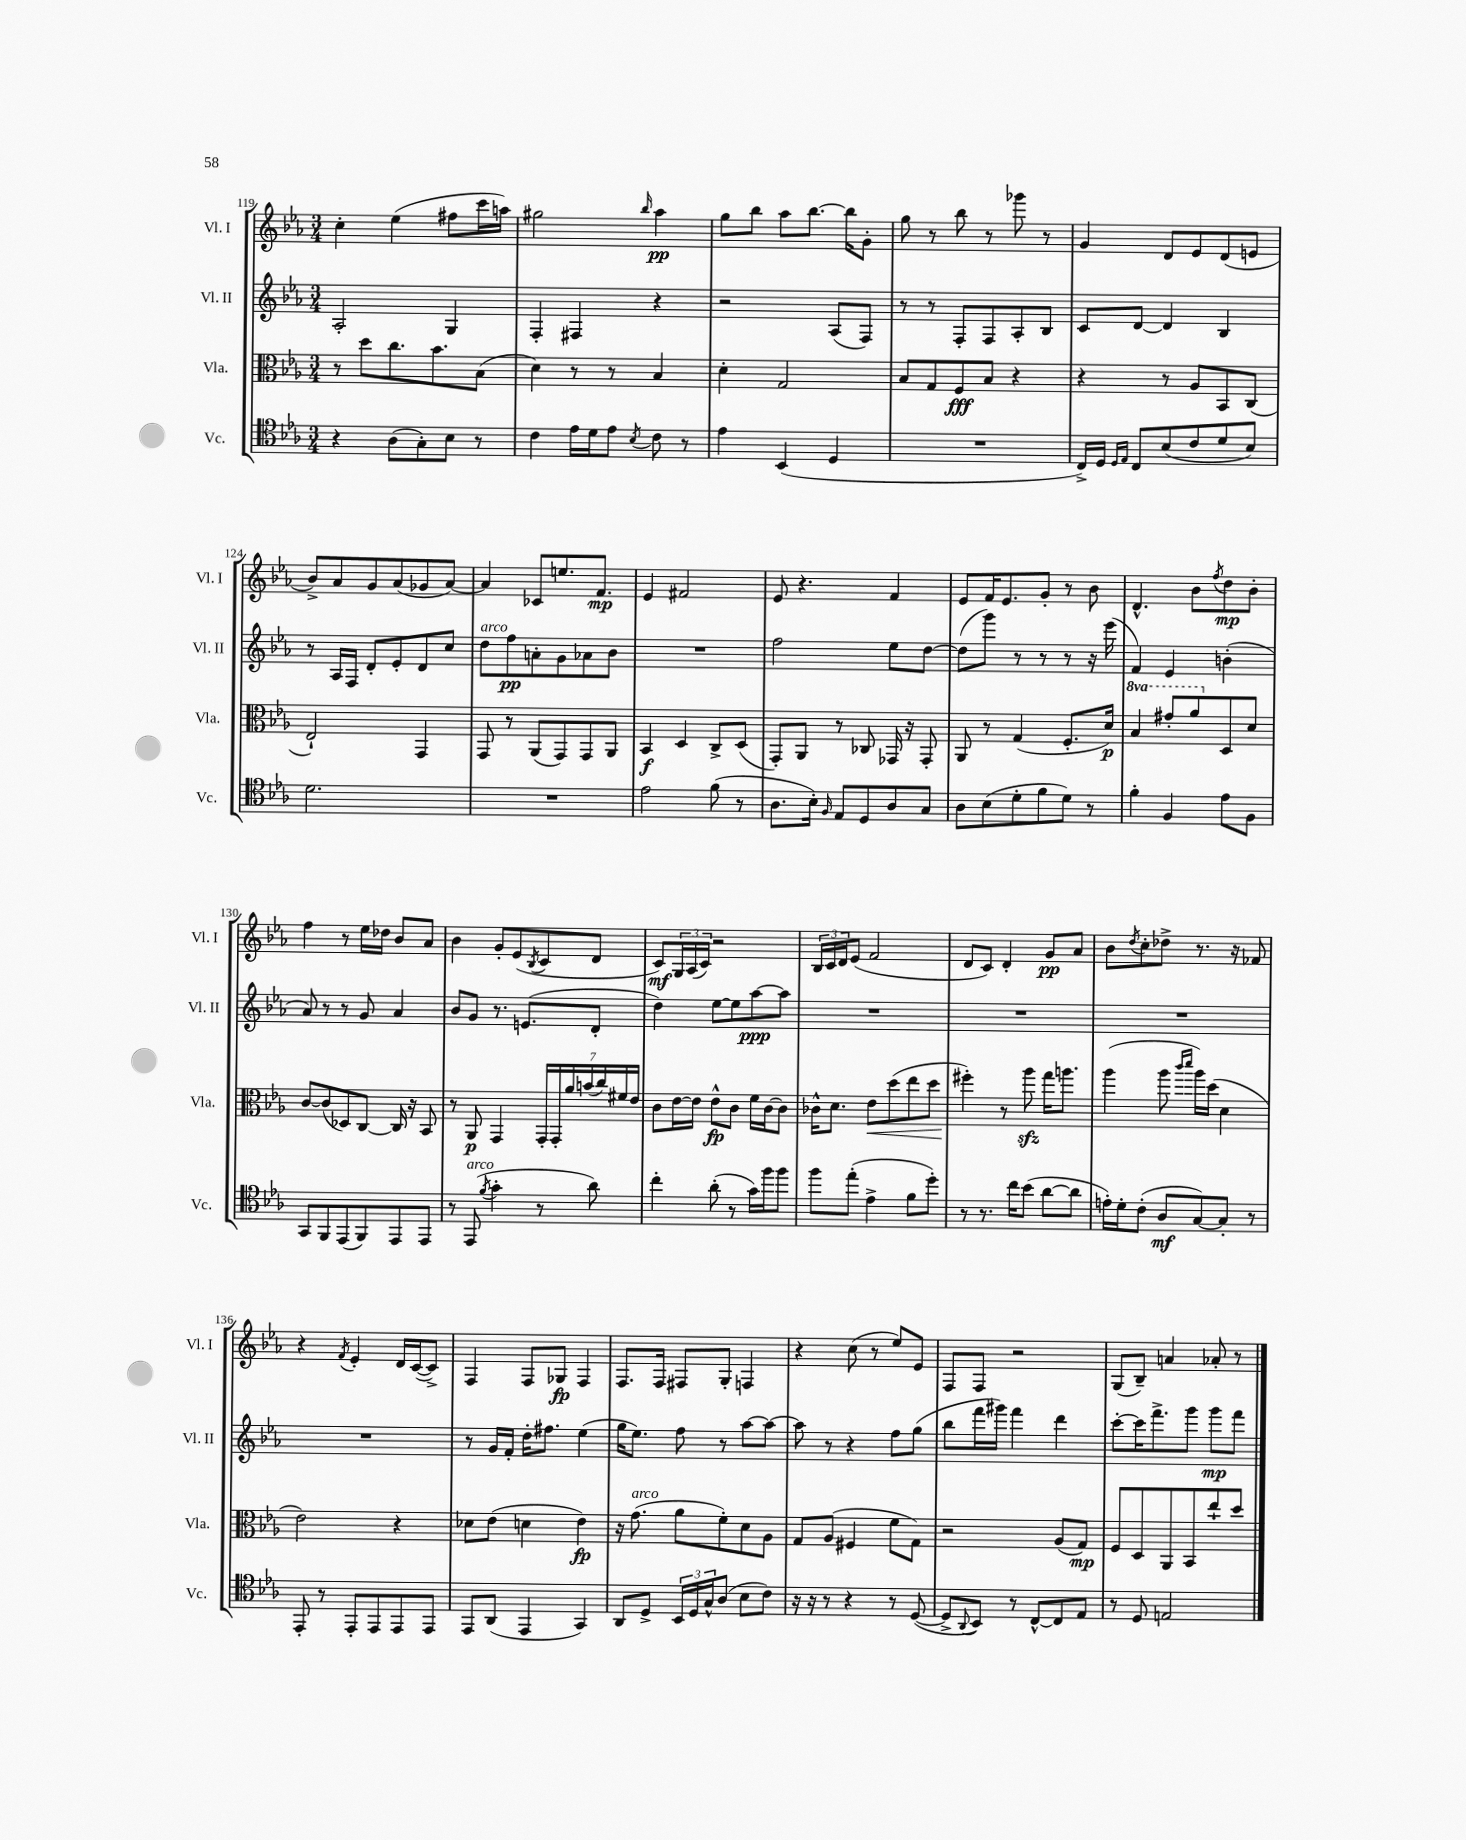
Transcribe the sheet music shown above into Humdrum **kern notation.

**kern	**kern	**kern	**kern
*staff4	*staff3	*staff2	*staff1
*clefC4	*clefC3	*clefG2	*clefG2
*k[b-e-a-]	*k[b-e-a-]	*k[b-e-a-]	*k[b-e-a-]
*M3/4	*M3/4	*M3/4	*M3/4
4r	8r	2A-'	4cc'
.	8dd	.	.
(8A-	8.cc	.	(4ee-
8G')	.	.	.
.	8.b-	.	.
8B-	.	4G	8ff#
8r	(8B-	.	16ccc
.	.	.	16aa)
=	=	=	=
4c	4d)	4F'	2gg#
16e-	8r	4F#	.
16d	.	.	.
8e-	8r	.	.
8qB-	.	.	16qqbb-
8c	4B-	4r	4aa-
8r	.	.	.
=	=	=	=
4e-	4d'	2r	8gg
.	.	.	8bb-
(4BB-	2G	.	8aa-
.	.	.	[8.bb-
4D	.	(8A-	.
.	.	.	16bb-]
.	.	8F)	8g'
=	=	=	=
2.r	8B-	8r	8gg
.	8G	8r	8r
.	8F	8F'	8bb-
.	8B-	8F	8r
.	4r	8A-'	8ggg-
.	.	8B-	8r
=	=	=	=
16C^)	4r	8c	4g
16D	.	.	.
16qqD	.	.	.
16qqE-	.	.	.
8C	.	[8d	.
(8B-	8r	4d]	8d
8c	8A-	.	8e-
8d	8BB-	4B-	(8d
8B-)	(8C	.	8e
=	=	=	=
2.d	2E-`)	8r	8b-^)
.	.	16A-	8a-
.	.	16F	.
.	.	8d'	8g
.	.	8e-'	(8a-
.	4GG	8d	8g-
.	.	8cc	[8a-)
=	=	=	=
2.r	8GG	8dd	4a-]
.	8r	8ff	.
.	(8AA-	8a'	8c-
.	8GG)	8g	8.ee
.	8GG	8a-	.
.	.	.	8.f
.	8AA-	8b-	.
=	=	=	=
2e-	4BB-	2.r	4e-
.	4D	.	2f#
(8f	8C^	.	.
8r	(8D	.	.
=	=	=	=
8.A-	8GG')	2ff	8e-
.	8AA-	.	4.r
16B-')	.	.	.
16qqF	.	.	.
8E-	8r	.	.
8D	8C-	.	.
8A-	16GG-	8ee-	4f
.	16r	.	.
8G	8GG-'	[8dd	.
=	=	=	=
8A-	8AA-	(8dd]	8e-
(8B-	8r	8ggg)	16f
.	.	.	8.e-
8d'	(4G	8r	.
8f	.	8r	8g'
8d)	8.F'	8r	8r
8r	.	16r	8b-
.	16d)	(16eee-	.
=	=	=	=
4f'	4b-	4f)	4.d^^
4F	8gg#'	4e-	.
.	8aa-	.	8b-
.	.	.	8qff
8e-	8D	(4b'	8dd
8F	8d	.	8b-'
=	=	=	=
8GG	[8c	8a-)	4ff
8FF	(8c]	8r	.
(8EE-	8D-)	8r	8r
8FF)	[8C	8g	16ee-
.	.	.	16dd-
8EE-	16C]	4a-	8b-
.	16r	.	.
8EE-	8BB-	.	8a-
=	=	=	=
8r	8r	8b-	4b-
(8EE-	8AA-	8g	.
8qf	.	.	.
4g'	4GG	8.r	8g'
.	.	.	(8e-
.	.	(8.e	.
.	.	.	8qB-
8r	28GG'	.	8c
.	28GG'	.	.
.	28a-	.	.
.	(28b	.	.
8a-)	.	8d'	8d
.	28cc)	.	.
.	28f#	.	.
.	28e-	.	.
=	=	=	=
4cc'	8c	4dd)	8c)
.	[16e-	.	24G
.	.	.	(24A-
.	16e-]	.	.
.	.	.	24c)
(8a-'	8e-^^	[8ee-	2r
8r	8c	8ee-]	.
16g)	16f	[8aa-	.
16ff	[16c	.	.
8ff	8c]	8aa-]	.
=	=	=	=
8ff	16c-^^	2.r	24B-
.	.	.	24c
.	8.d	.	.
.	.	.	24d
(8ee-'	.	.	(8e-
4e-^	8e-	.	2f
.	(8dd	.	.
8f	8ee-	.	.
8dd')	8dd	.	.
=	=	=	=
8r	4ff#')	2.r	8d
8.r	.	.	8c)
.	8r	.	4d'
16cc	.	.	.
(8b-	8aa-	.	.
[8a-	16gg	.	8g
.	8.aa	.	.
8a-]	.	.	8a-
=	=	=	=
16e')	(4aa-	2.r	8b-
16d'	.	.	.
.	.	.	8qdd
(8c'	.	.	8cc'
8A-	8aa-	.	8dd-^
.	16qqccc	.	.
.	16qqddd	.	.
[8G)	16aa-)	.	8.r
.	(16dd	.	.
8G']	4d	.	.
.	.	.	16r
8r	.	.	8f-
=	=	=	=
8EE-'	2e-)	2.r	4r
8r	.	.	.
.	.	.	8qf
8EE-'	.	.	4e-'
8EE-	.	.	.
8EE-	4r	.	16d
.	.	.	([16c
8EE-	.	.	8c^])
=	=	=	=
8EE-	8d-	8r	4F
(8AA-	(8e-	16g	.
.	.	16f'	.
4EE-	4d	16dd'	8F
.	.	8.ff#	.
.	.	.	8G-
4GG)	4e-)	(4ee-	4F
=	=	=	=
8AA-	16r	16gg	8.F
.	(8.g	8.ee-)	.
8D^	.	.	.
.	.	.	16F
24BB-	8a-	8ff	8F#
24D	.	.	.
24G^^	.	.	.
(8A-	8f')	8r	8G'
8B-	8d	[8aa-	4F
8c)	8A-	8aa-_	.
=	=	=	=
16r	8G	8aa-]	4r
16r	.	.	.
8r	(8A-	8r	.
4r	4F#	4r	(8cc
.	.	.	8r
8r	8f	8ff	8ee-)
([8D	8G)	(8gg	8e-
=	=	=	=
8D^]	2r	8bb-	8F
8qqAA-	.	.	.
8BB-)	.	16fff	8F
.	.	16ggg#)	.
8r	.	4fff	2r
[8C^^	.	.	.
8C]	(8A-	4ddd	.
8E-	8G)	.	.
=	=	=	=
8r	8F	[8ccc'	(8G
8D	8D	16ccc]	8B-~)
.	.	8.fff^	.
2E	8AA-	.	4a
.	8BB-	8ggg	.
.	8ee-`	8ggg	8a-'
.	8dd	8fff	8r
==	==	==	==
*-	*-	*-	*-
